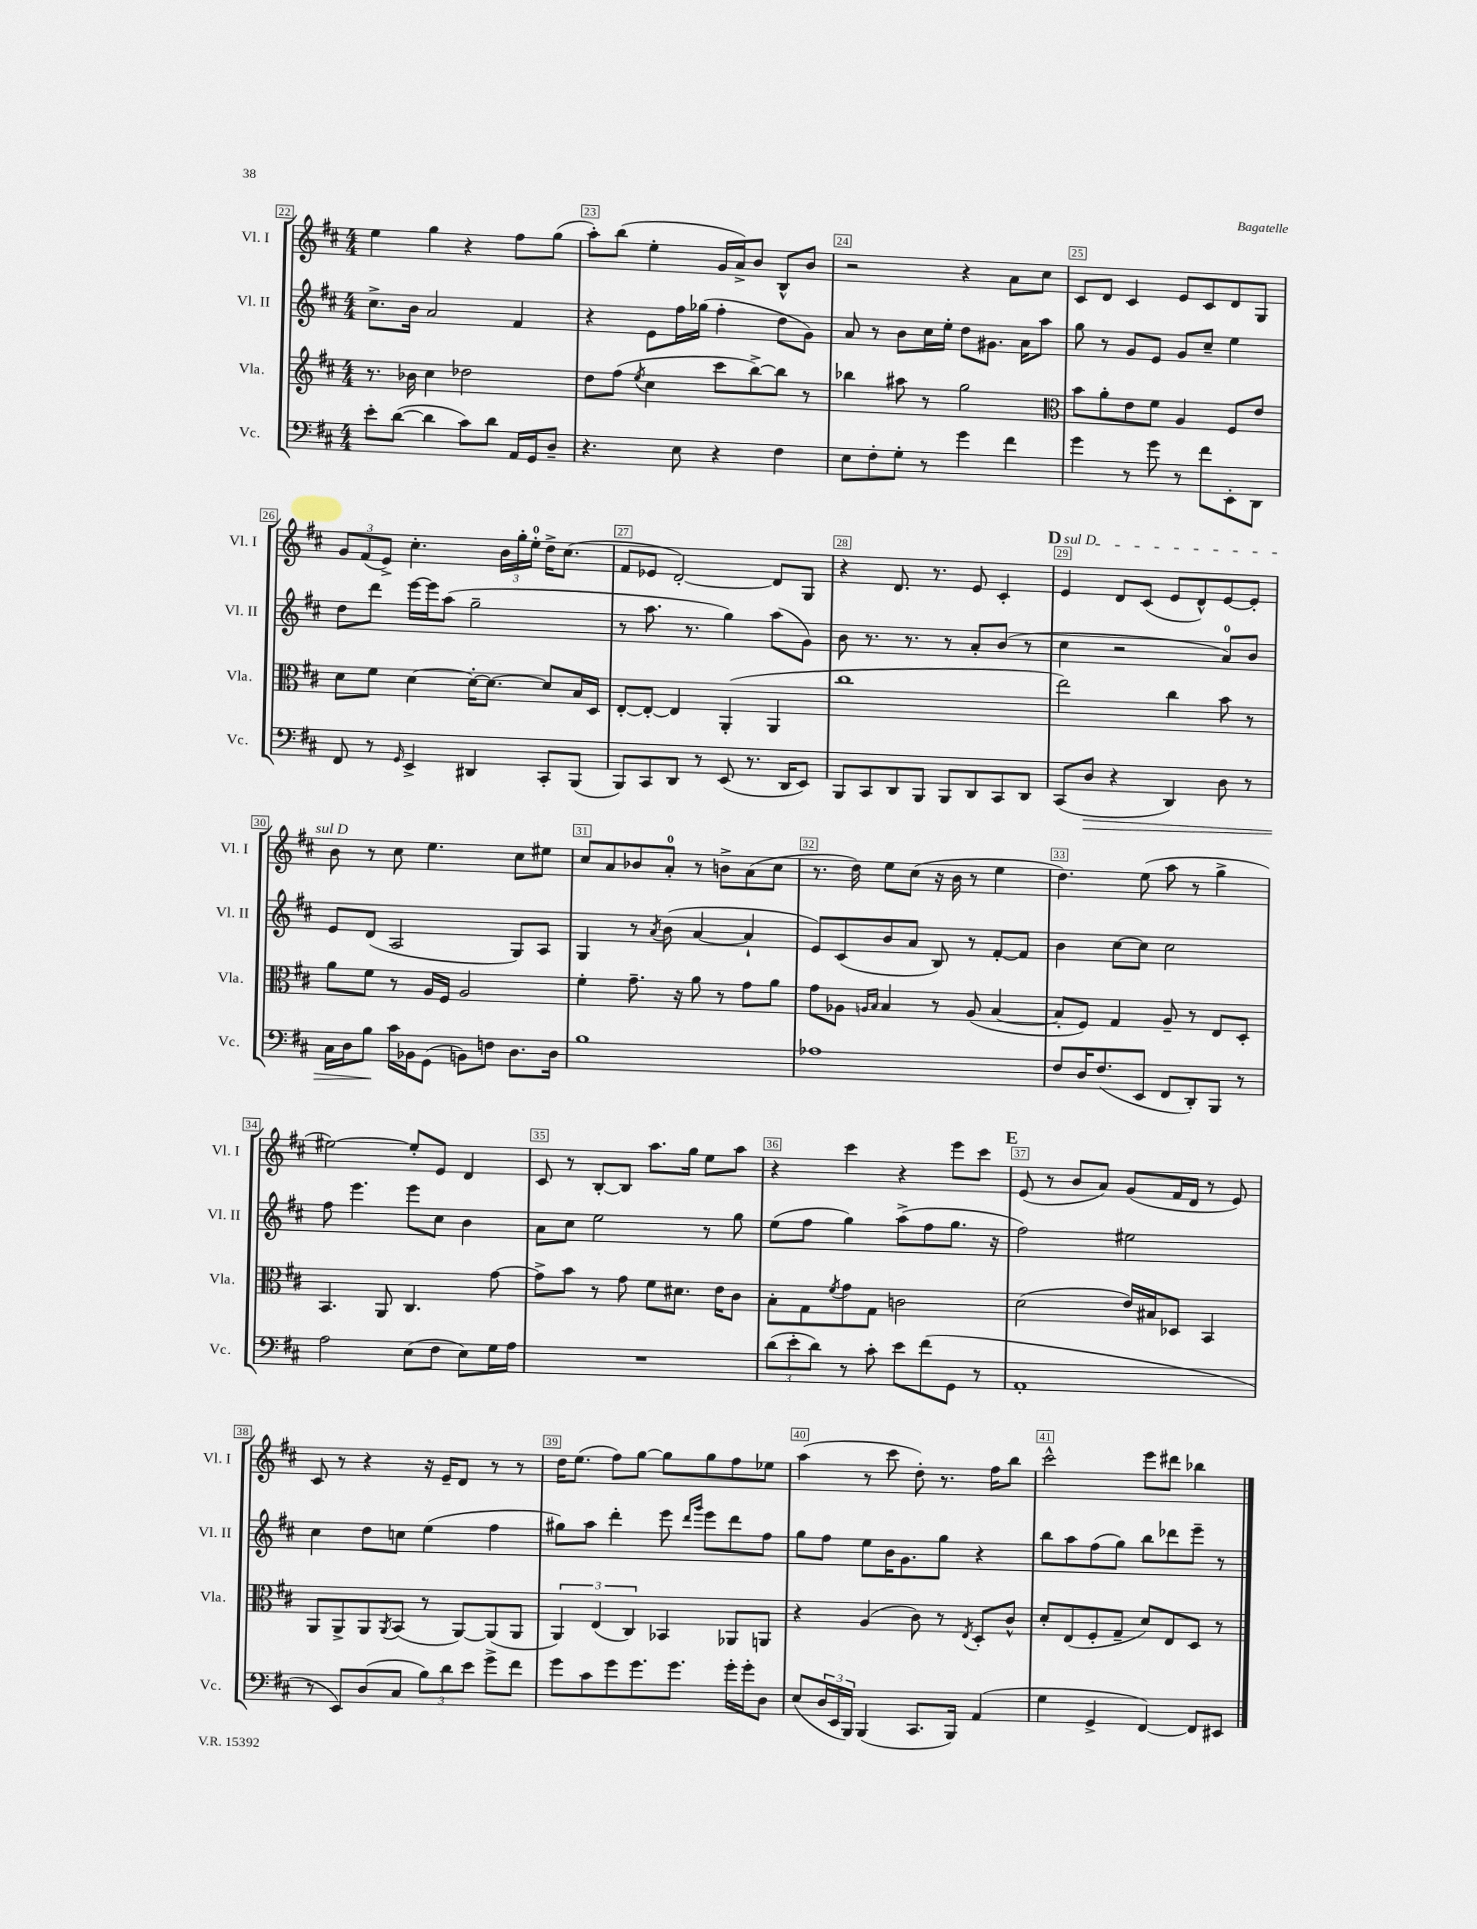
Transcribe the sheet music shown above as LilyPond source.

<<
\new StaffGroup <<
\new Staff = "s0" \with { instrumentName = "Vl. I" shortInstrumentName = "Vl. I" } {
    \clef treble \key d \major \numericTimeSignature \time 4/4
    e''4 g''4 r4 fis''8 g''8( |
    a''8-.) b''8( e''4-. g'16 a'16->) b'8 b8-^ b'8 |
    r2 r4 a'8 cis''8 |
    cis'8 d'8 cis'4 e'8 cis'8 d'8 g8 |
    \tuplet 3/2 { g'8 fis'8( e'8->) } cis''4.-. \tuplet 3/2 { b'16 g''16-. e''16-0-. } d''16-> cis''8.( |
    fis'8 ees'8 d'2~-.) d'8 g8 |
    r4 d'8. r8. e'8 cis'4-. |
    \mark \markup { \bold "D" } \once \override TextSpanner.bound-details.left.text = \markup { \italic "sul D" } e'4\startTextSpan d'8 cis'8( e'8 d'8-^) e'8~ e'8-. |
    b'8\stopTextSpan r8 cis''8 e''4. cis''8 eis''8 |
    cis''8 a'8 bes'8 a'8-0-. r8 b'8-> a'8( cis''8 |
    r8. d''16) e''8 cis''8( r16 b'16 r8 e''4 |
    d''4.) e''8( a''8 r8 g''4-> |
    eis''2~) eis''8-. e'8 d'4 |
    cis'8 r8 b8~-. b8 a''8. g''16 e''8 a''8 |
    r4 cis'''4 r4 e'''8 cis'''8 |
    \mark \markup { \bold "E" } e'8( r8 b'8 a'8) g'8( fis'16 d'16 r8 e'8) |
    cis'8 r8 r4 r16 e'16-- d'8 r8 r8 |
    d''16 e''8.( fis''8) g''8~ g''8 g''8 fis''8 ees''8 |
    a''4( r8 cis'''8 d''8-.) r8. fis''16 b''8 |
    cis'''2-^ e'''8 dis'''8 bes''4 \bar "|." |
}
\new Staff = "s1" \with { instrumentName = "Vl. II" shortInstrumentName = "Vl. II" } {
    \clef treble \key d \major \numericTimeSignature \time 4/4
    cis''8.-> b'16 a'2 fis'4 |
    r4 e'8 fis''16 ges''16( fis''4-. d''8 g'8) |
    a'8 r8 b'8 cis''16 e''16-. d''8 gis'8. a'16 a''8 |
    g''8 r8 g'8 e'8 g'8 cis''8-- e''4 |
    d''8 d'''8 e'''16~ e'''16 a''8( g''2-- |
    r8 a''8. r8. g''4) a''8( g'8) |
    b'8 r8. r8. r8 a'8-. b'8( r8 |
    \mark \markup { \bold "D" } cis''4 r2 a'8-0) b'8 |
    e'8 d'8( a2 g8) a8 |
    g4 r8 \acciaccatura { a'8 } b'8( a'4~ a'4-! |
    e'8) cis'8( b'8 a'8 b8) r8 fis'8~-. fis'8 |
    b'4 cis''8~ cis''8 cis''2 |
    fis''8 e'''4. e'''8 cis''8 b'4 |
    a'8 cis''8 e''2 r8 g''8 |
    e''8( fis''8 g''4) a''8->( fis''8 g''8. r16 |
    \mark \markup { \bold "E" } fis''2) eis''2 |
    cis''4 d''8 c''8 e''4( fis''4 |
    gis''8) a''8 d'''4-. e'''8 \grace { d'''16 g'''16 } e'''8 d'''8 fis''8 |
    g''8 fis''8 e''8 b'16 g'8. g''8 r4 |
    b''8 a''8 fis''8( g''8) b''8 des'''8 e'''8-- r8 \bar "|." |
}
\new Staff = "s2" \with { instrumentName = "Vla." shortInstrumentName = "Vla." } {
    \clef treble \key d \major \numericTimeSignature \time 4/4
    r8. bes'16 cis''4 des''2 |
    d''8 fis''8( \acciaccatura { e''8 } cis''4 cis'''8 b''8~->) b''8 r8 |
    bes''4 ais''8 r8 g''2 |
    \clef alto b'8 a'8-. e'8 fis'8 a4 fis8 e'8 |
    d'8 fis'8 d'4~ d'16~-. d'8.~ d'8 b16 d16 |
    e8~-. e8~-. e4 a,4-.( a,4 |
    cis''1 |
    \mark \markup { \bold "D" } e''2) cis''4 b'8 r8 |
    a'8 fis'8 r8 a16 fis16 a2 |
    fis'4-. g'8.-- r16 a'8 r8 g'8 a'8 |
    g'8 aes8 \grace { a16 b16 } b4 r8 a8( b4~ |
    b8-. fis8) g4 a8-- r8 e8 d8-. |
    b,4. a,8 cis4. g'8~ |
    g'8-> b'8 r8 g'8 fis'8 dis'8. e'16 cis'8 |
    b8-. g8 \acciaccatura { fis'8 } g'8 g8 c'2 |
    \mark \markup { \bold "E" } d'2( e'16) bis16 des8 b,4 |
    a,8 a,8-> a,8 \acciaccatura { a,8 } b,8( r8 a,8~) a,8( a,8 |
    \tuplet 3/2 { a,4) e4( cis4) } bes,4 aes,8 a,8 |
    r4 a4( cis'8) r8 \acciaccatura { e8 } d8-. cis'8-^ |
    d'8-. e8( fis8-. g8-- d'8) e8 d8 r8 \bar "|." |
}
\new Staff = "s3" \with { instrumentName = "Vc." shortInstrumentName = "Vc." } {
    \clef bass \key d \major \numericTimeSignature \time 4/4
    e'8-. d'8~( d'4 cis'8) d'8 a,16 g,16 d8-- |
    r4. e8 r4 fis4 |
    e8 fis8-. g8-. r8 g'4 fis'4 |
    g'4 r8 g'8 r8 fis'8 e,8-. d,8 |
    fis,8 r8 \grace { g,16 } e,4-> dis,4 cis,8-. b,,8( |
    b,,8) cis,8 d,8 r8 e,8( r8. d,16 e,8) |
    b,,8 cis,8 d,8 b,,8 b,,8 d,8 cis,8 d,8 |
    \mark \markup { \bold "D" } cis,8( d8\> r4 d,4) d8 r8 |
    cis16 d16 b8\! cis'16 bes,16 g,8( b,8) f8 d8. d16 |
    b1 |
    aes1 |
    fis8 d16 fis8.( e,8 fis,8 d,8-.) b,,8 r8 |
    a2 e8( fis8 e8) g16 a16 |
    R1 |
    \tuplet 3/2 { d'8( e'8-. d'8) } r8 cis'8-. e'8 fis'8( g,8 r8 |
    \mark \markup { \bold "E" } a,1-. |
    r8 e,8) d8( cis8 \tuplet 3/2 { b8) d'8 e'8 } g'8-> fis'8 |
    g'8 cis'8 g'8 g'8. g'8. g'16-. g'16-. d8 |
    e8( \tuplet 3/2 { d16 e,16 b,,16) } b,,4( cis,8. b,,16) a,4( |
    g4 g,4-> fis,4~) fis,8 eis,8 \bar "|." |
}
>>
>>
\layout { \context { \Score currentBarNumber = #22 \override BarNumber.break-visibility = ##(#f #t #t) barNumberVisibility = #all-bar-numbers-visible \override BarNumber.stencil = #(make-stencil-boxer 0.1 0.3 ly:text-interface::print) } }
